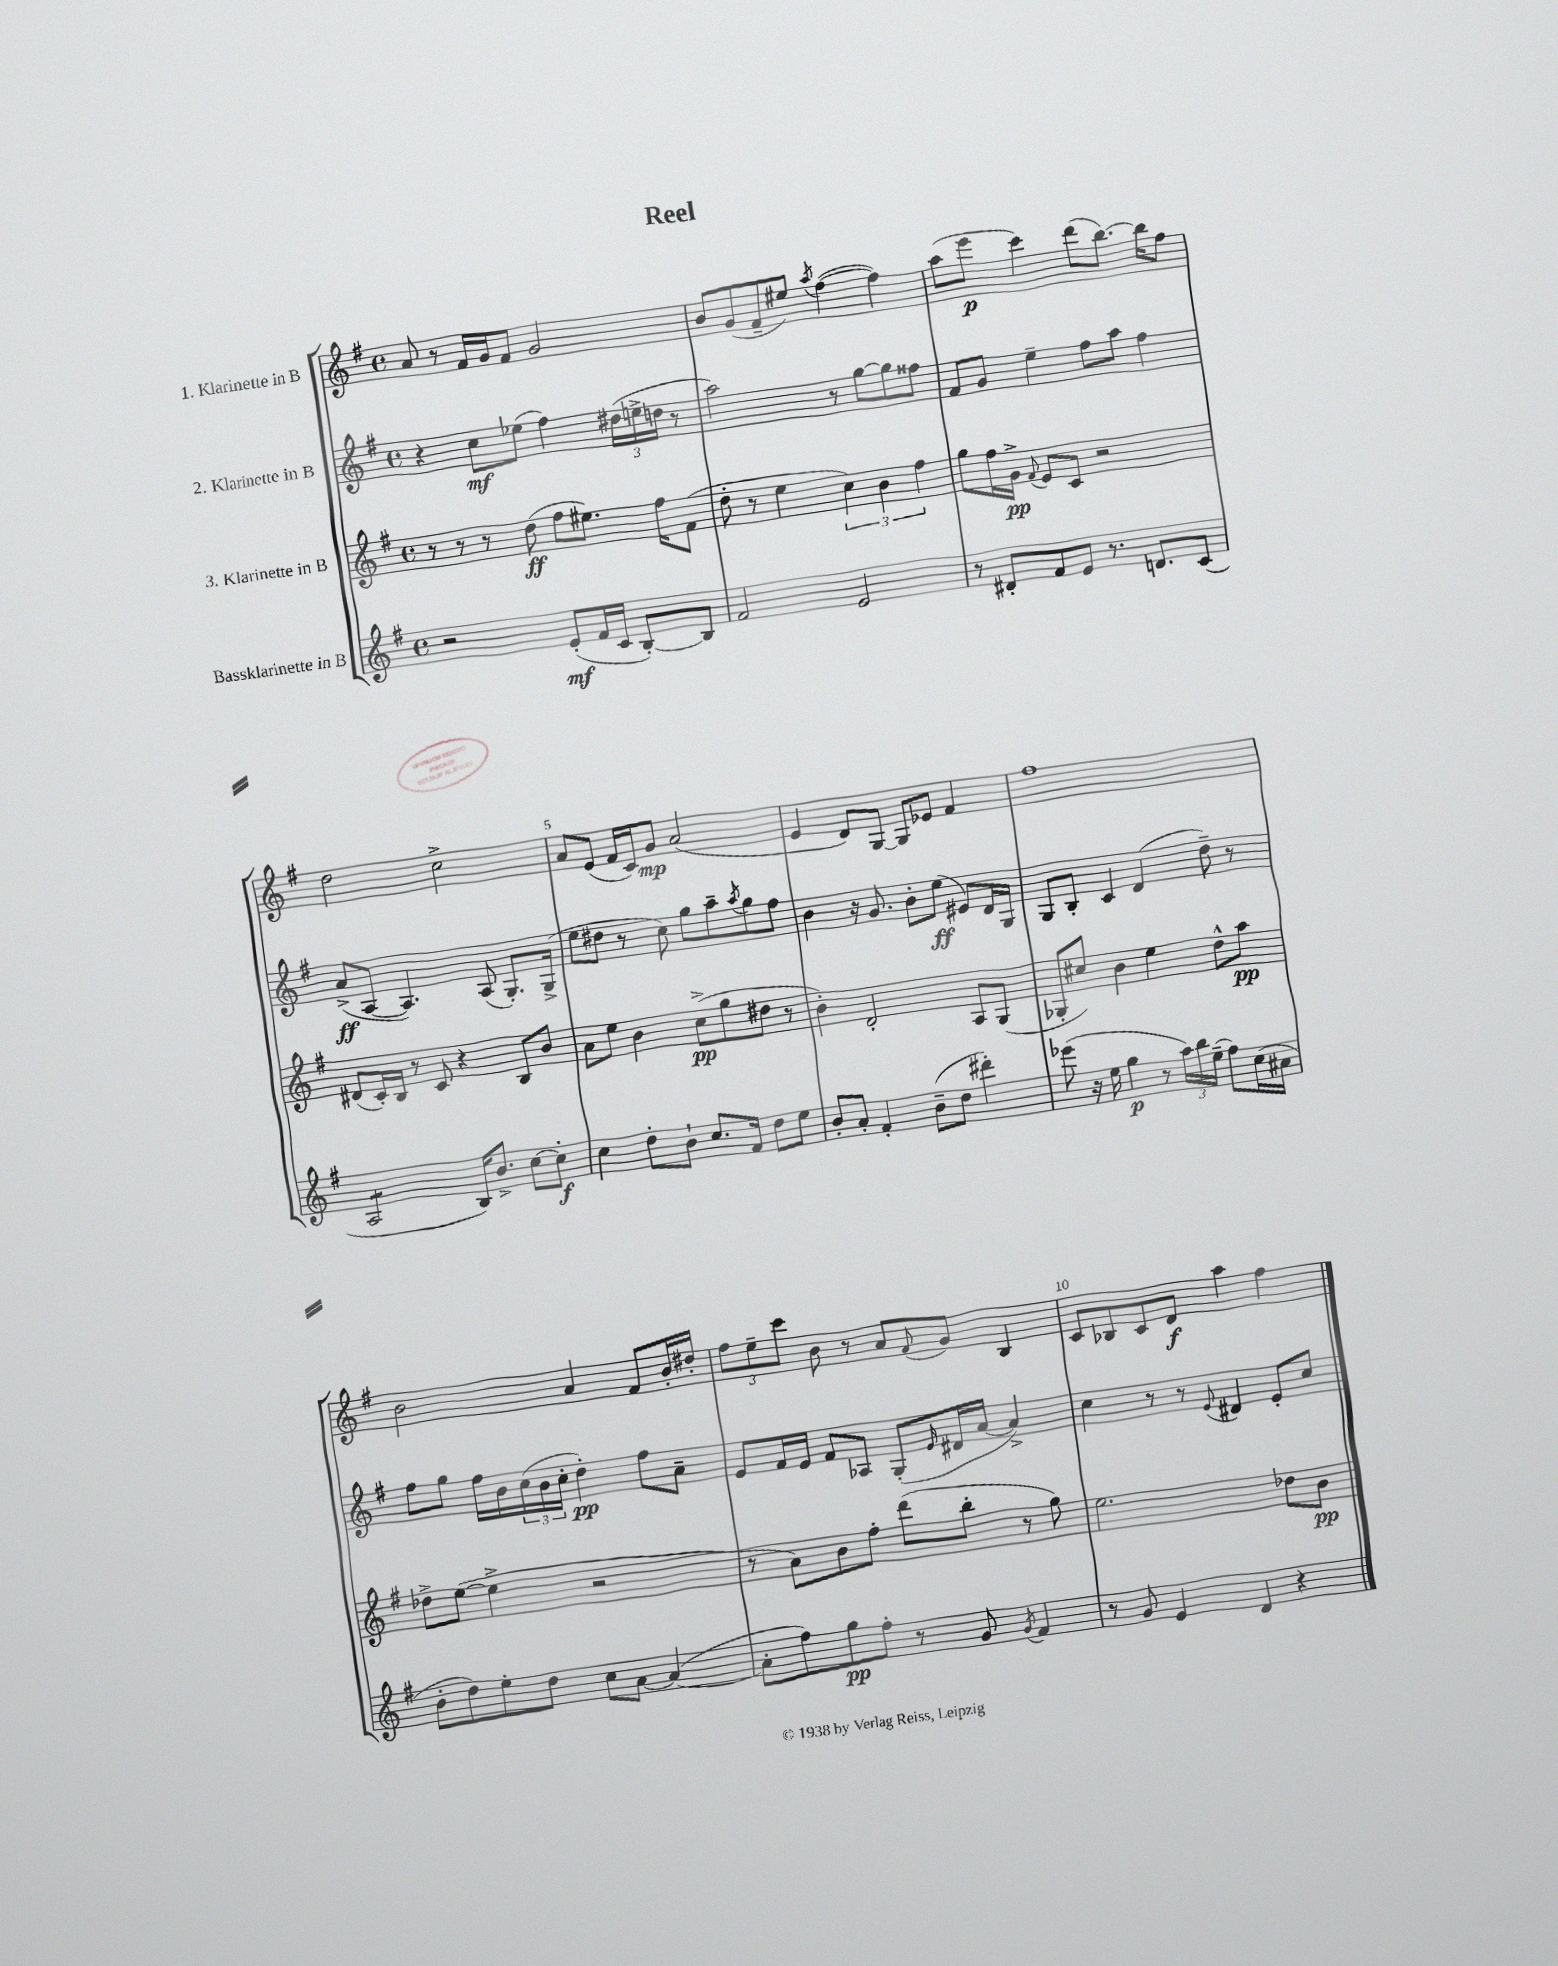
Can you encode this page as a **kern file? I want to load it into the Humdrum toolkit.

**kern	**kern	**kern	**kern
*staff4	*staff3	*staff2	*staff1
*clefG2	*clefG2	*clefG2	*clefG2
*k[f#]	*k[f#]	*k[f#]	*k[f#]
*M4/4	*M4/4	*M4/4	*M4/4
*met(c)	*met(c)	*met(c)	*met(c)
2r	8r	4r	8a
.	8r	.	8r
.	8r	8cc	16f#
.	.	.	16g
.	(8dd	(8ee-	8f#
(8e'	8ff#	4ff#)	2g
16f#	8.ee#)	.	.
16c	.	.	.
[8B')	.	(24dd#	.
.	.	24ee^	.
.	16ff#	.	.
.	.	24dd	.
8B]	(8f#	8r	.
=	=	=	=
2f#	8dd'	2aa)	8b
.	8r	.	(8g
.	4ee	.	8f#~
.	.	.	8ee#)
.	.	.	8qaa
2e	6cc)	8r	([4ff#
.	.	[8gg	.
.	6b	.	.
.	.	8gg]	4ff#])
.	6ff#	.	.
.	.	8ff##	.
=	=	=	=
8r	8gg	8f#	(8aa
8d#'	16ff#	8g	8eee
.	16g^	.	.
.	8qqf#	.	.
8f#	8e	4ee~	4ccc)
8e	8c	.	.
8.r	2r	8ff#	(8ddd
.	.	8aa	[8.bb)
8.d	.	.	.
.	.	4ff#	.
.	.	.	16bb]
(8c	.	.	8ff#
=	=	=	=
2A	(8d#	(8a^	2dd
.	16c')	[8A	.
.	16B	.	.
.	8r	4.A])	.
.	8c	.	.
16B)	4r	.	2cc^
8.b^	.	.	.
.	.	(8A	.
[8cc	8B	8.G')	.
8cc']	8b	.	.
.	.	(16G^	.
=	=	=	=
4cc	8a	8ee	8a
.	8ee	8dd#	(8e
8dd'	4b	8r	16f#
.	.	.	16c)
8b`	.	8cc)	8g
8.cc	(8cc^	8gg	(2a
.	8gg	8aa~	.
16f#	.	.	.
.	.	8qaa	.
8dd	8dd#	8gg	.
8ee	8r	8ff#	.
=	=	=	=
8b'	4b')	4b	4e
8a'	.	.	.
4f#'	2d'	16r	8d)
.	.	8.g	.
.	.	.	[8G
(8b~	.	8b'	8G]
8dd	.	(8ee	8e-
4ddd#')	8A	8e#)	4f#
.	(8G	16d	.
.	.	16G	.
=	=	=	=
(8eee-	8G-'	8G	1ff#
16r	8cc#)	8B'	.
16ee	.	.	.
4gg	4b	4c	.
8r	4ee	(4d	.
24aa)	.	.	.
24bb	.	.	.
(24ee~	.	.	.
8ff#)	8dd^^	8dd~)	.
(16cc	8aa	8r	.
16a#	.	.	.
=	=	=	=
8b'	8dd-^	8ff#	2b
8dd)	([8ee	8gg	.
8ee'	4ee^]	16ff#	.
.	.	16b	.
8dd	.	(24cc	.
.	.	24b	.
.	.	24cc'	.
8cc	2r	4dd')	4a
[8a	.	.	.
(4a_	.	8ff#	8f#
.	.	8a~	16b'
.	.	.	16dd#'
=	=	=	=
8a']	8r	8e	12ff#
.	.	.	12ee~
8ff#)	8a)	16f#	.
.	.	.	12ccc
.	.	16e	.
8gg	8b	8f#	8b
8ff#'	8ff#'	8A-	8r
8r	(8ddd	(8G'	8a
.	.	16qqe	8qqf#
8g	8bb'	16d#	8g
.	.	[16a	.
8qg	.	.	.
4f#	8r	4a^])	4B
.	8gg)	.	.
=	=	=	=
8r	2.ee	4cc	8c
8g	.	.	8B-
4e	.	8r	8c
.	.	8r	8d
.	.	8qqe	.
4d	.	4d#	4aa
4r	8dd-	8e'	4ff#
.	8b	8cc	.
==	==	==	==
*-	*-	*-	*-
